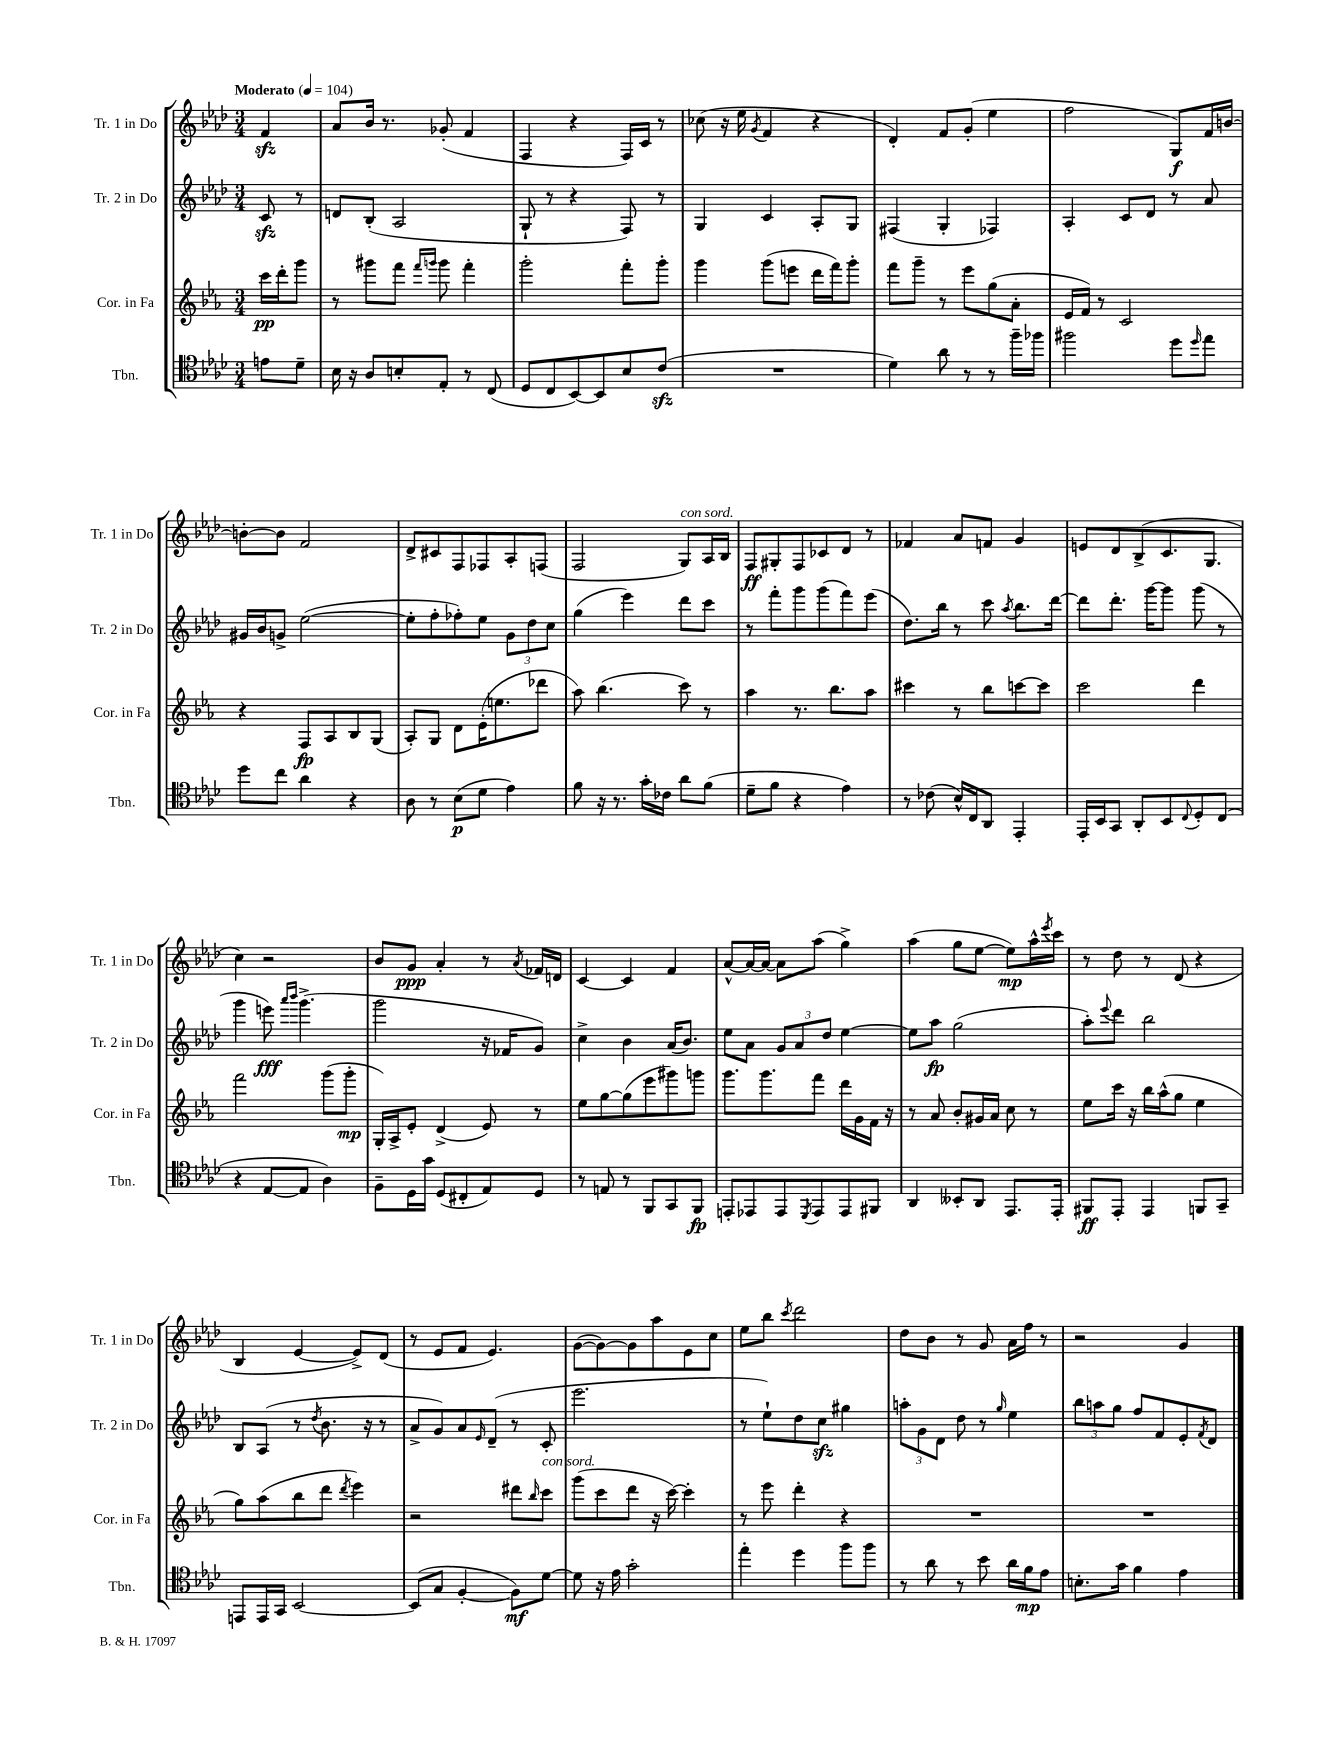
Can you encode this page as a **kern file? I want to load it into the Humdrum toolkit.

**kern	**kern	**kern	**kern
*staff4	*staff3	*staff2	*staff1
*clefC4	*clefG2	*clefG2	*clefG2
*k[b-e-a-d-]	*k[b-e-a-]	*k[b-e-a-d-]	*k[b-e-a-d-]
*M3/4	*M3/4	*M3/4	*M3/4
*MM104	*MM104	*MM104	*MM104
8e\L	16ccc\LL	8c/	4f/
.	16ddd'\J	.	.
8d-~\J	8ggg\J	8r	.
=	=	=	=
16B-\	8r	8d/L	8a-/L
16r	.	.	.
8A-/L	8ggg#\L	(8B-'/J	16b-/Jk
.	.	.	8.r
8B'/	8fff\J	2A-/	.
.	16qqfff/LL	.	.
.	16qqggg/JJ	.	.
8E-'/J	8ggg\	.	(8g-'/
8r	4fff'\	.	4f/
(8C/	.	.	.
=	=	=	=
8D-/L	2ggg'\	8G`/	4F/
8C/	.	8r	.
[8BB-/)	.	4r	4r
8BB-/]	.	.	.
8B-/	8fff'\L	8F/)	16F/LL)
.	.	.	16c/JJ
(8c/J	8ggg'\J	8r	8r
=	=	=	=
2.r	4ggg\	4G/	(8cc-\
.	.	.	16r
.	.	.	16ee-\
.	.	.	8qg/
.	(8ggg\L	4c/	4f/
.	8eee\J	.	.
.	16ddd\LL	8A-'/L	4r
.	16fff\J)	.	.
.	8ggg'\J	8G/J	.
=	=	=	=
4d-\)	8fff\L	(4F#/	4d-'/)
.	8ggg~\J	.	.
8a-\	8r	4G'/	8f/L
8r	8eee-\L	.	(8g'/J
8r	(8gg\	4F-/)	4ee-\
16ff~\LL	8a-'\J	.	.
16ff-\JJ	.	.	.
=	=	=	=
2ff#\	16e-/LL	4A-'/	2ff\
.	16f/JJ)	.	.
.	8r	.	.
.	2c/	8c/L	.
.	.	8d-/J	.
8dd-\L	.	8r	8G/L)
16qqdd-/	.	.	.
8ee-\J	.	8a-/	16f/L
.	.	.	[16b/JJ
=	=	=	=
8dd-\L	4r	16g#/LL	8b'\_L
.	.	16b-/J	.
8cc\J	.	8g^/J	8b\]J
4a-\	8F/L	([2ee-\	2f/
.	8A-/	.	.
4r	8B-/	.	.
.	(8G/J	.	.
=	=	=	=
8A-\	8A-'/L)	8ee-'\]L	8d-^/L
8r	8G/J	8ff'\	8c#/
(8B-\L	8d\L	8ff-'\)	8F/
8d-\J	(16e-'\K	8ee-\J	8F-/
.	8.ee\	.	.
4e-\)	.	12g\L	8A-'/
.	.	12dd-\	.
.	8ddd-\J	.	(8F/J
.	.	12cc\J	.
=	=	=	=
8f\	8aa-\)	(4gg\	2F/
16r	(4.bb-\	.	.
8.r	.	.	.
.	.	4eee-\)	.
16g'\LL	.	.	.
16c-\JJ	.	.	.
8a-\L	8ccc\)	8ddd-\L	8G/L)
(8f\J	8r	8ccc\J	16A-/L
.	.	.	16B-/JJ
=	=	=	=
8d-~\L	4aa-\	8r	8F/L
8f\J	.	8fff'\L	8G#'/
4r	8.r	8ggg\	8F/
.	.	(8ggg\	8c-/
.	8.bb-\L	.	.
4e-\)	.	8fff\)	8d-/J
.	8aa-\J	(8eee-\J	8r
=	=	=	=
8r	4ccc#\	8.dd-\L)	4f-/
(8c-\	.	.	.
.	.	16bb-\Jk	.
16B-^^/LL)	8r	8r	8a-/L
16C/J	.	.	.
8AA-/J	8bb-\L	8ccc\	8f/J
.	.	8qaa-/	.
4EE-'/	[8ccc\	8.bb-\L	4g/
.	8ccc\]J	.	.
.	.	[16ddd-\Jk	.
=	=	=	=
16EE-'/LL	2ccc\	8ddd-\]L	8e/L
16BB-/J	.	.	.
8GG/J	.	8.ddd-'\J	8d-/
8AA-'/L	.	.	(8B-^/
.	.	[16ggg\LK	.
8BB-/	.	8ggg\]J	8.c/
8qqC/	.	.	.
8D-'/	4ddd\	(8ggg\	.
.	.	.	8.G/J
(8C/J	.	8r	.
=	=	=	=
4r	2fff\	4ggg\	4cc\)
[8E-/L	.	8eee\)	2r
.	.	16qqaaa-/LL	.
.	.	16qqbbb-/JJ	.
8E-/]J	.	(4.ggg^\	.
4A-\)	(8ggg\L	.	.
.	8ggg'\J	.	.
=	=	=	=
8F~\L	16G'/LL)	2ggg\	8b-/L
.	16A-^/J	.	.
16D-\L	8e-'/J	.	8g/J
16g\JJ	.	.	.
(8D-/L	(4d^/	.	4a-'/
8C#'/	.	.	.
8E-/)	8e-/)	16r	8r
.	.	16f-/LK	.
.	.	.	8qa-/
8D-/J	8r	8g/J)	16f-/LL
.	.	.	16d/JJ
=	=	=	=
8r	8ee-\L	4cc^\	[4c/
8E/	[8gg\	.	.
8r	(8gg\]	4b-\	4c/]
8FF/L	8eee-\	.	.
8GG/	8ggg#\)	(16a-/LK	4f/
.	.	8.b-/J)	.
8FF/J	8ggg\J	.	.
=	=	=	=
8EE'/L	8.ggg\L	8ee-\L	[8a-^^/L
8EE-/	.	8a-\J	16a-/_L
.	8.ggg\	.	16a-/_JJ
8EE-/	.	12g/L	8a-\]L
.	.	12a-/	.
8qDD-/	.	.	.
8EE-/	8fff\J	.	(8aa-\J
.	.	12dd-/J	.
8EE-/	16ddd\LL	[4ee-\	4gg^\)
.	16g\	.	.
8FF#/J	16f\JJ	.	.
.	16r	.	.
=	=	=	=
4AA-/	8r	8ee-\]L	(4aa-\
.	8a-/	8aa-\J	.
8BB--'/L	8b-'/L	(2gg\	8gg\L
8AA-/J	16g#/L	.	[8ee-\J
.	16a-/JJ	.	.
8.EE-/L	8cc\	.	8ee-\]L)
.	8r	.	16aa-^^\L
.	.	.	8qeee-/
16EE-'/Jk	.	.	16ccc\JJ
=	=	=	=
8FF#/L	8ee-\L	8aa-'\L)	8r
.	.	8qqeee-/	.
8EE-'/J	16ccc\Jk	8ddd-\J	8dd-\
.	16r	.	.
4EE-/	16bb-\LL	2bb-\	8r
.	(16aa-^^\J	.	.
.	8gg\J	.	(8d-/
8FF/L	4ee-\	.	4r
8GG~/J	.	.	.
=	=	=	=
8EE/L	8gg\L)	8B-/L	4B-/
16EE/L	(8aa-\	(8A-/J	.
16GG/JJ	.	.	.
[2BB-/	8bb-\	8r	[4e-/
.	.	8qdd-/	.
.	8ddd\J	8.b-\	.
.	8qddd/	.	.
.	4eee-\)	.	8e-^/]L)
.	.	16r	.
.	.	8r	(8d-/J
=	=	=	=
(8BB-/]L	2r	8a-^/L	8r
8G/J	.	8g/)	8e-/L
[4F'/	.	8a-/	8f/J
.	.	16qqe-/	.
.	.	(8d-~/J	4.e-/)
8F\]L)	8ddd#\L	8r	.
.	16qqbb-/	.	.
[8d-\J	8ccc\J	8c'/	.
=	=	=	=
8d-\]	(8ggg\L	2.eee-\	([8g\L
16r	8ccc\	.	8g\_)
16e-\	.	.	.
2g'\	8ddd\J	.	8g\]
.	16r	.	8aa-\
.	[16ccc\)	.	.
.	4ccc'\]	.	8e-\
.	.	.	8cc\J
=	=	=	=
4ee-'\	8r	8r	8ee-\L
.	8eee-\	8ee-`\L)	8bb-\J
.	.	.	8qccc/
4dd-\	4ddd'\	8dd-\	2ddd-\
.	.	8cc\J	.
8ff\L	4r	4gg#\	.
8ff\J	.	.	.
=	=	=	=
8r	2.r	12aa'\L	8dd-\L
.	.	12g\	.
8a-\	.	.	8b-\J
.	.	12d-\J	.
8r	.	8dd-\	8r
8b-\	.	8r	8g/
.	.	16qqgg/	.
16a-\LL	.	4ee-\	16a-\LL
16f\J	.	.	16ff\JJ
8e-\J	.	.	8r
=	=	=	=
8.B'\L	2.r	12bb-\L	2r
.	.	12aa\	.
.	.	12gg\J	.
16g\Jk	.	.	.
4f\	.	8ff/L	.
.	.	8f/	.
4e-\	.	8e-'/	4g/
.	.	8qf/	.
.	.	8d-/J	.
==	==	==	==
*-	*-	*-	*-
